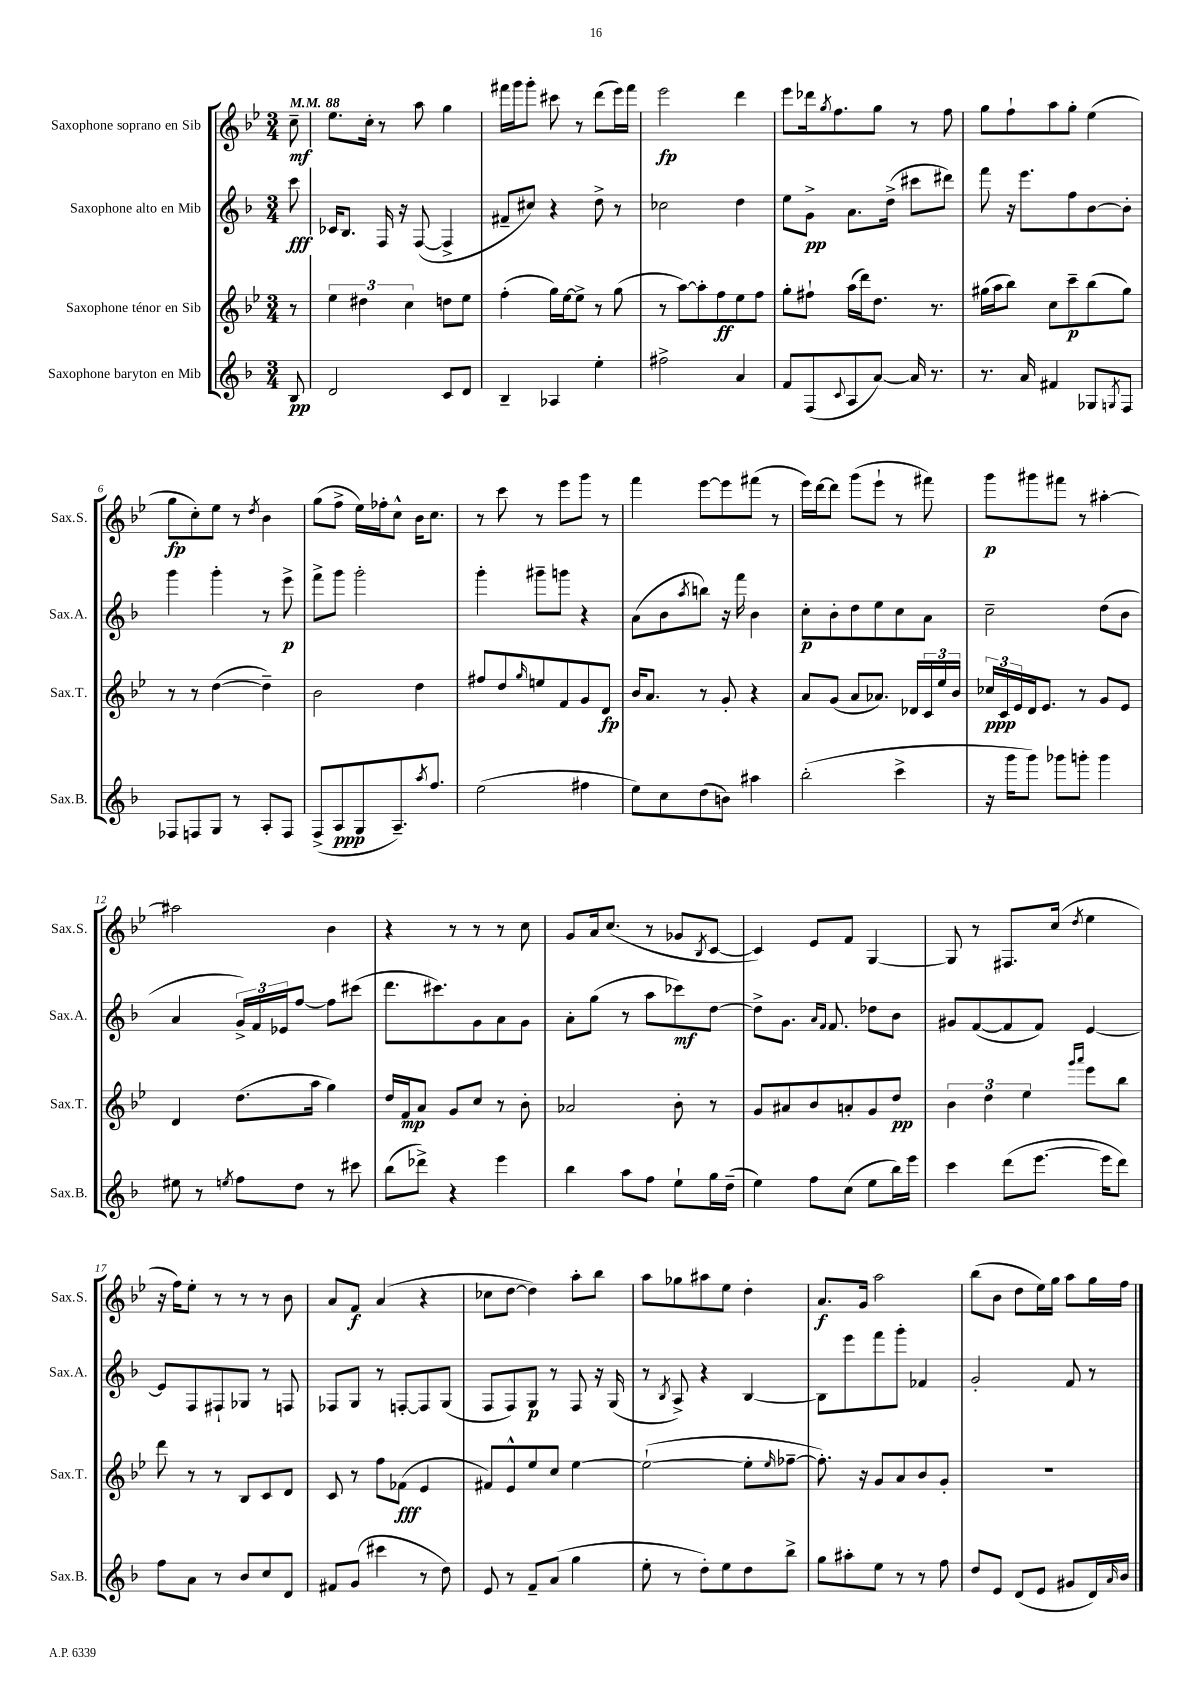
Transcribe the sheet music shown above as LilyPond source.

<<
\new StaffGroup <<
\new Staff = "s0" \with { instrumentName = "Saxophone soprano en Sib" shortInstrumentName = "Sax.S." } {
    \clef treble \key bes \major \numericTimeSignature \time 3/4 \partial 8 \tempo 4 = 88
    c''8--\mf |
    ees''8. c''16-. r8 a''8 g''4 |
    fis'''16 g'''16 g'''8-. cis'''8 r8 d'''8( ees'''16) fis'''16 |
    ees'''2\fp d'''4 |
    ees'''8 des'''16 \acciaccatura { g''8 } f''8. g''8 r8 f''8 |
    g''8 f''8-! a''8 g''8-. ees''4( |
    g''8\fp c''8-.) ees''8 r8 \acciaccatura { d''8 } bes'4 |
    g''8( f''8-> ees''16) fes''16-. c''8-^ bes'16 c''8. |
    r8 c'''8 r8 ees'''8 g'''8 r8 |
    f'''4 ees'''8~ ees'''8 fis'''8( r8 |
    ees'''16) d'''16~ d'''8 g'''8( ees'''8-! r8 fis'''8) |
    g'''8\p gis'''8 fis'''8 r8 ais''4~-. |
    ais''2 bes'4 |
    r4 r8 r8 r8 c''8 |
    g'8 a'16 c''8.( r8 ges'8 \acciaccatura { bes8 } c'8~ |
    c'4) ees'8 f'8 g4~ |
    g8 r8 fis8. c''16( \acciaccatura { d''8 } ees''4 |
    r16 f''16) ees''8-. r8 r8 r8 bes'8 |
    a'8 f'8\f a'4( r4 |
    ces''8 d''8~ d''4) a''8-. bes''8 |
    a''8 ges''8 ais''8 ees''8 d''4-. |
    a'8.\f g'16 a''2 |
    bes''8( bes'8 d''8 ees''16) g''16 a''8 g''16 f''16 \bar "|." |
}
\new Staff = "s1" \with { instrumentName = "Saxophone alto en Mib" shortInstrumentName = "Sax.A." } {
    \clef treble \key f \major \numericTimeSignature \time 3/4 \partial 8
    c'''8\fff |
    ces'16 bes8. f16 r16 f8~( f4-> |
    fis'8-- cis''8) r4 d''8-> r8 |
    ces''2 d''4 |
    e''8 g'8->\pp a'8. d''16->( cis'''8 dis'''8) |
    f'''8 r16 e'''8. f''8 bes'8~ bes'8-. |
    g'''4 g'''4-. r8 e'''8->\p |
    f'''8-> g'''8 g'''2-. |
    g'''4-. gis'''8-- g'''8 r4 |
    a'8( bes'8 \acciaccatura { a''8 } b''8) r16 f'''16 bes'4 |
    c''8-.\p bes'8-. d''8 e''8 c''8 a'8 |
    c''2-- d''8( bes'8 |
    a'4 \tuplet 3/2 { g'16->) f'16 ees'16 } f''8~ f''8 cis'''8( |
    d'''8. cis'''8.) g'8 a'8 g'8 |
    a'8-. g''8( r8 a''8 ces'''8\mf) d''8~ |
    d''8-> g'8. \grace { a'16 f'16 } f'8. des''8 bes'8 |
    gis'8 f'8~( f'8 f'8) e'4~ |
    e'8 f8 fis8-! ges8 r8 f8 |
    fes8 g8 r8 f8~-. f8 g8( |
    f8 f8) g8\p r8 f8 r16 g16( |
    r8 \acciaccatura { bes8 } a8->) r4 bes4~ |
    bes8 e'''8 f'''8 g'''8-. fes'4 |
    g'2-. f'8 r8 \bar "|." |
}
\new Staff = "s2" \with { instrumentName = "Saxophone ténor en Sib" shortInstrumentName = "Sax.T." } {
    \clef treble \key bes \major \numericTimeSignature \time 3/4 \partial 8
    r8 |
    \tuplet 3/2 { ees''4 dis''4 c''4 } d''8 ees''8 |
    f''4-.( g''16) ees''16~ ees''8-> r8 g''8( |
    r8 a''8~) a''8-. f''8\ff ees''8 f''8 |
    g''8-. fis''8-! a''16( d'''16) d''8. r8. |
    gis''16( a''16 bes''8) c''8 c'''8--\p bes''8( gis''8) |
    r8 r8 d''4~( d''4--) |
    bes'2 d''4 |
    fis''8 d''8 \grace { g''16 } e''8 f'8 g'8 d'8\fp |
    bes'16 a'8. r8 g'8-. r4 |
    a'8 g'8( a'8 aes'8.) des'16 \tuplet 3/2 { c'16 ees''16 bes'16 } |
    \tuplet 3/2 { ces''16\ppp c'16 ees'16 } d'16 ees'8. r8 g'8 ees'8 |
    d'4 d''8.( a''16 g''4) |
    d''16 f'16\mp a'8 g'8 c''8 r8 bes'8-. |
    aes'2 bes'8-. r8 |
    g'8 ais'8 bes'8 a'8-. g'8 d''8\pp |
    \tuplet 3/2 { bes'4 d''4 ees''4 } \grace { g'''16 a'''16 } ees'''8 bes''8 |
    d'''8 r8 r8 bes8 c'8 d'8 |
    c'8 r8 f''8 fes'8\fff( ees'4 |
    fis'8) ees'8-^ ees''8 c''8 ees''4~ |
    ees''2~-!( ees''8-. \grace { ees''16 } fes''8~-- |
    fes''8.-.) r16 g'8 a'8 bes'8 g'8-. |
    R2. \bar "|." |
}
\new Staff = "s3" \with { instrumentName = "Saxophone baryton en Mib" shortInstrumentName = "Sax.B." } {
    \clef treble \key f \major \numericTimeSignature \time 3/4 \partial 8
    bes8\pp |
    d'2 c'8 d'8 |
    bes4-- aes4 e''4-. |
    fis''2-> a'4 |
    f'8 f8( \appoggiatura { c'8 } a8 a'8~) a'16 r8. |
    r8. a'16 fis'4 ges8 \acciaccatura { g8 } f8 |
    fes8 f8 g8 r8 a8-. f8 |
    f8->( a8\ppp g8 a8.--) \acciaccatura { a''8 } f''8. |
    e''2( fis''4 |
    e''8) c''8 d''8( b'8) ais''4 |
    bes''2-.( c'''4-> |
    r16 g'''16 g'''8) ges'''8 g'''8-. g'''4 |
    eis''8 r8 \acciaccatura { e''8 } f''8 d''8 r8 cis'''8 |
    bes''8( des'''8->) r4 e'''4 |
    bes''4 a''8 f''8 e''8-! g''16 d''16--( |
    e''4) f''8 c''8( e''8 bes''16) e'''16 |
    c'''4 d'''8( e'''8.~ e'''16 d'''8) |
    f''8 a'8 r8 bes'8 c''8 d'8 |
    fis'8 g'8( cis'''4 r8 d''8) |
    e'8 r8 f'8-- a'8( g''4 |
    e''8-. r8 d''8-.) e''8 d''8 bes''8-> |
    g''8 ais''8-. e''8 r8 r8 f''8 |
    d''8 e'8 d'8( e'8 gis'8 d'16) \grace { a'16 } bes'16 \bar "|." |
}
>>
>>
